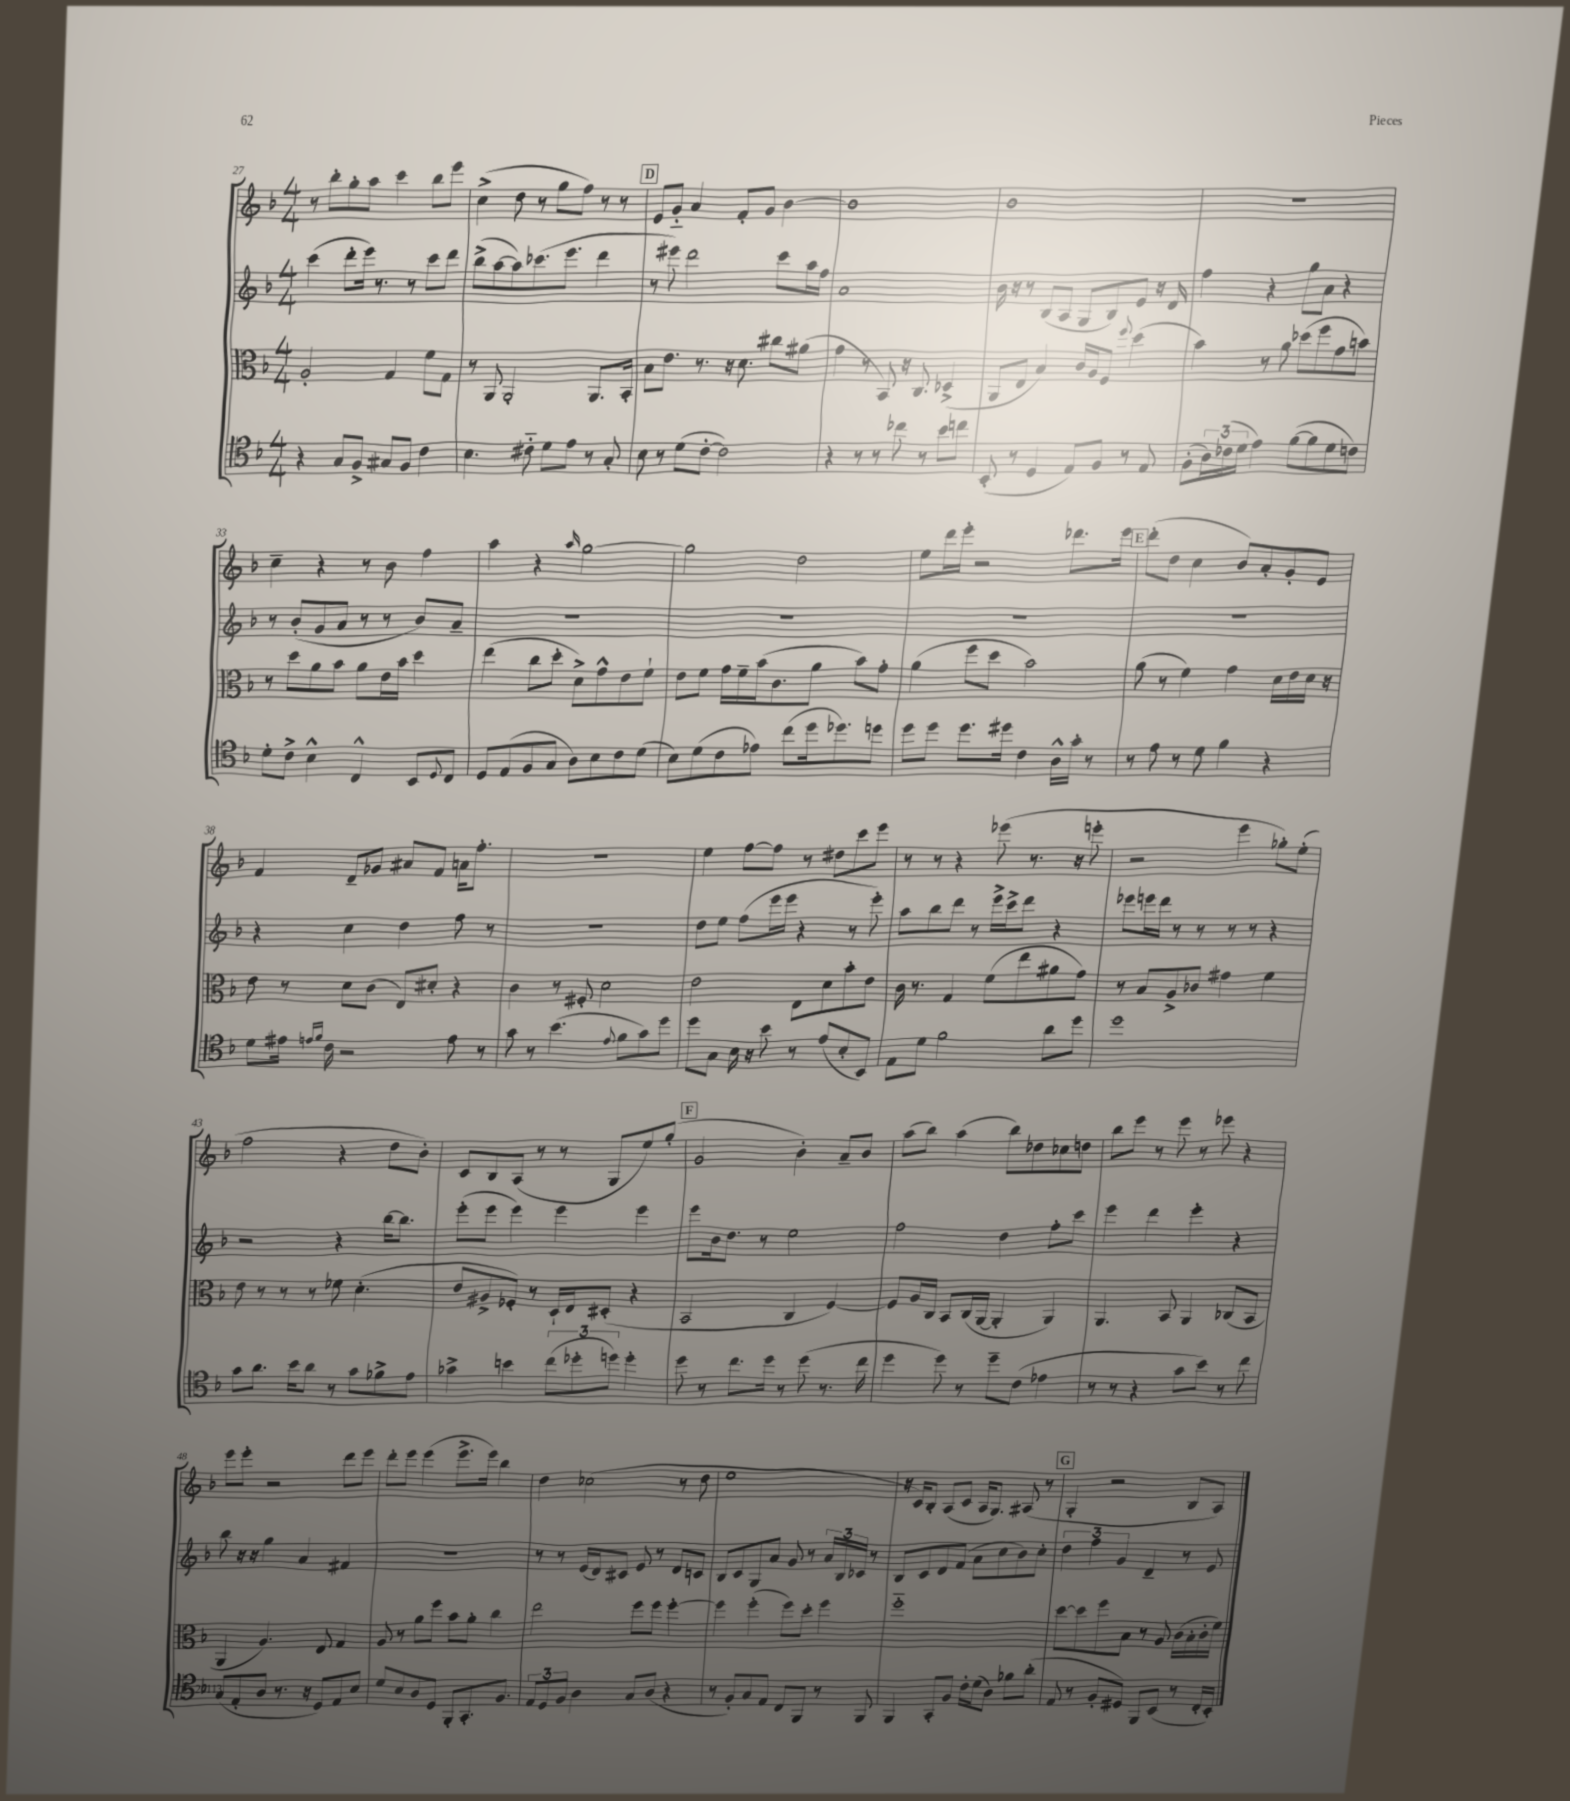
<<
\new StaffGroup <<
\new Staff = "s0" {
    \clef treble \key f \major \numericTimeSignature \time 4/4
    r8 bes''8-. g''8-. a''8 c'''4 bes''8 e'''8 |
    c''4->( d''8 r8 g''8 f''8) r8 r8 |
    \mark \markup { \box "D" } e'8 g'8-_ a'4 f'8-. g'8 bes'4~ |
    bes'1 |
    bes'1 |
    R1 |
    c''4-- r4 r8 bes'8 f''4 |
    a''4 r4 \grace { a''16 } g''2~ |
    g''2 d''2 |
    e''8 d'''16 e'''16-. r2 des'''8. e'''16 |
    \mark \markup { \box "E" } d'''8-.( d''8 c''4 bes'8) a'8-. g'8-. e'8 |
    f'4 d'8-- ges'8 ais'8 f'8 a'16 f''8.-. |
    r1 |
    e''4 f''8~ f''8 r8 dis''8 c'''8 e'''8 |
    r8 r8 r4 ees'''8( r8. r16 e'''8-. |
    r2 e'''4 ges''8-.) e''8-.( |
    f''2 r4 d''8 bes'8-.) |
    c'8 bes8 a8( r8 r8 g8 e''8) g''8-.( |
    \mark \markup { \box "F" } g'2 bes'4-.) a'8-- bes'8 |
    a''8( bes''8) a''4( bes''8) des''8 ces''8 d''8 |
    bes''8 e'''8 r8 e'''8 r8 ees'''8 r4 |
    e'''8 e'''8-. r2 d'''8 e'''8 |
    d'''8-. e'''8 e'''4( e'''8.-> e'''16) bes''4 |
    d''4 ces''2( r8 d''8 |
    e''1 |
    r16 c'16) bes8-. a8( c'8 a16 g8.) ais8( r8 |
    \mark \markup { \box "G" } g4-. r2 bes8 a8) \bar "|." |
}
\new Staff = "s1" {
    \clef treble \key f \major \numericTimeSignature \time 4/4
    c'''4( d'''8-. e'''16) r8. r8 c'''8 d'''8 |
    bes''8->( a''8~ a''8) ces'''8.( e'''8. d'''4 |
    \mark \markup { \box "D" } r8 eis'''8) d'''2 c'''8 a''16 f''16 |
    a'1 |
    bes'16 r16 r8 bes8( a8 g8 bes8) e'8 r16 d'16 |
    f''4 r4 g''8 a'8 r4 |
    r8 bes'8-.( g'8 a'8 r8 r8 bes'8) a'8-- |
    R1 |
    R1 |
    R1 |
    \mark \markup { \box "E" } R1 |
    r4 c''4 d''4 f''8 r8 |
    r1 |
    d''8 e''8 f''8( e'''16 e'''16 r4 r8 e'''8-.) |
    a''8 bes''8 d'''8 r8 e'''16-> c'''16-> d'''8 r4 |
    ees'''8 e'''16 d'''16 r8 r8 r8 r8 r4 |
    r2 r4 bes''16~ bes''8. |
    e'''8-.( e'''8 e'''4) e'''4 e'''4 |
    \mark \markup { \box "F" } e'''8 bes'16 d''8. r8 e''2 |
    f''2 d''4 f''8-. c'''8 |
    e'''4 d'''4 e'''4-. r4 |
    bes''8 r16 r16 g''4 a'4 fis'4 |
    R1 |
    r8 r8 e'16( d'16) cis'8 e'8 r8 d'8 c'8 |
    bes8 c'8 g8 a'8 g'8 r8 \tuplet 3/2 { a'16 bes16 ces'16 } r8 |
    bes8 c'8 d'8 f'8( a'8 c''8 bes'8) c''8-. |
    \mark \markup { \box "G" } \tuplet 3/2 { d''4 f''4 g'4 } d'4-- r8 e'8 \bar "|." |
}
\new Staff = "s2" {
    \clef alto \key f \major \numericTimeSignature \time 4/4
    a2-. g4 f'8 g8 |
    r8 a,8 a,2-. a,8. bes,16-. |
    \mark \markup { \box "D" } bes8 e'8. r8. r16 d'8. cis''8 ais'8( |
    g'4 r8 bes,8) r16 c8. des4->( |
    a,8 e8 bes4) c'16 a16 f8 \appoggiatura { f''8 } d''4( |
    bes'4) r8 a'8 des''8( f''8 g'8 b'8) |
    r8 d''8 a'8 bes'8 a'8 e'16 bes'16 d''4 |
    e''4( c''8 d''8-. d'8->) g'8-^ e'8 f'8-! |
    e'8 f'8 g'16 f'16-- bes'16( c'8. a'8 bes'8) g'8-. |
    a'4( f''8 d''8 bes'2) |
    \mark \markup { \box "E" } a'8( r8 f'4) g'4 d'16 e'16 d'16 r16 |
    e'8 r8 d'8 c'8( e8) dis'8-. r4 |
    c'4 r8 fis8-. d'2 |
    e'2 e8 d'8 bes'8-. e'8 |
    c'16 r8. g4 f'8( e''8 ais'8 g'8) |
    r8 bes8 a8-> ces'8 gis'4 f'4 |
    e'8 r8 r8 r8 fes'8 d'4.-.( |
    e'8 ais8-> fes8-.) r8 d16-! e16 dis8-.( r4 |
    \mark \markup { \box "F" } bes,2 c4 f4~) |
    f8 a16 c16 bes,8 c16( a,16~ a,4-. a,4) |
    a,4. bes,8 a,4 ces8( bes,8 |
    a,4 a4.) e8 g4 |
    a8 r8 a'8 f''8 bes'8 a'8-. c''4 |
    e''2 f''8 f''8 f''4~-. |
    f''4 f''4-.( f''8) d''8-. f''4 |
    f''1-_ |
    \mark \markup { \box "G" } d''8~ d''8 f''8 bes8 r8 a8 c'16( bes16-. c'16-. f'16) \bar "|." |
}
\new Staff = "s3" {
    \clef tenor \key f \major \numericTimeSignature \time 4/4
    r4 g8 f8-> gis8 f8 c'4 |
    bes4. cis'8-_ d'8 e'8 r8 g8-. |
    \mark \markup { \box "D" } bes8 r8 d'8( c'8~-. c'2) |
    r4 r8 r8 ces''8 r8 bes'8 c''8 |
    bes,8-.( r8 d4 e8) f8 r8 e8 |
    f8-.( \tuplet 3/2 { a16) ces'16( d'16 } e'4) f'8~( f'8 d'8 c'8) |
    d'8-. c'8-> bes4-^ c4-^ bes,8 \appoggiatura { d8 } c8 |
    d8 e8( f8 g8 a8) bes8 c'8 d'8( |
    bes8) d'8( c'8 ees'8) c''8( d''16 des''8.) d''8 |
    d''8 d''8 d''8. dis''16 c'4 a16-^ g'16-. r8 |
    \mark \markup { \box "E" } r8 e'8 r8 d'8 f'4 r4 |
    d'8 eis'16 \grace { e'16 f'16 } c'16 r2 e'8 r8 |
    g'8 r8 bes'4.( \appoggiatura { e'8 } f'8 g'8) d''8 |
    d''8 g8 bes16 r16 bes'8 r8 e'8( bes8-. bes,8) |
    e8 d'8 f'2 a'8 d''8 |
    d''1 |
    g'8 a'8. bes'16 a'8 r8 g'8 fes'8-> e'8 |
    ges'4-> b'4 \tuplet 3/2 { c''8( des''8-. d''8) } d''4-. |
    \mark \markup { \box "F" } d''8 r8 c''8. d''16 r8 d''8( r8. c''16 |
    d''4 d''8) r8 d''8-- c'8( ees'4 |
    r8 r8 r4 g'8 bes'8) r8 c''8 |
    g8( e8-. a8 r8. r16 d8) e8 bes8 |
    d'8 bes8 a8 d8 f,8-. g,8.-. f8. |
    \tuplet 3/2 { e8 d8 f8 } a4 g8 a8( r4 |
    r8 f8-.) g8 e8 c8 f,8 r8 f,8 |
    f,4 g,8-. f8 c'16-. d'16( a8) fes'8 a'8-.( |
    \mark \markup { \box "G" } e8 r8 f8-. dis8) f,8 bes,8( r8 c16-. bes,16-.) \bar "|." |
}
>>
>>
\layout { \context { \Score currentBarNumber = #27 } }
